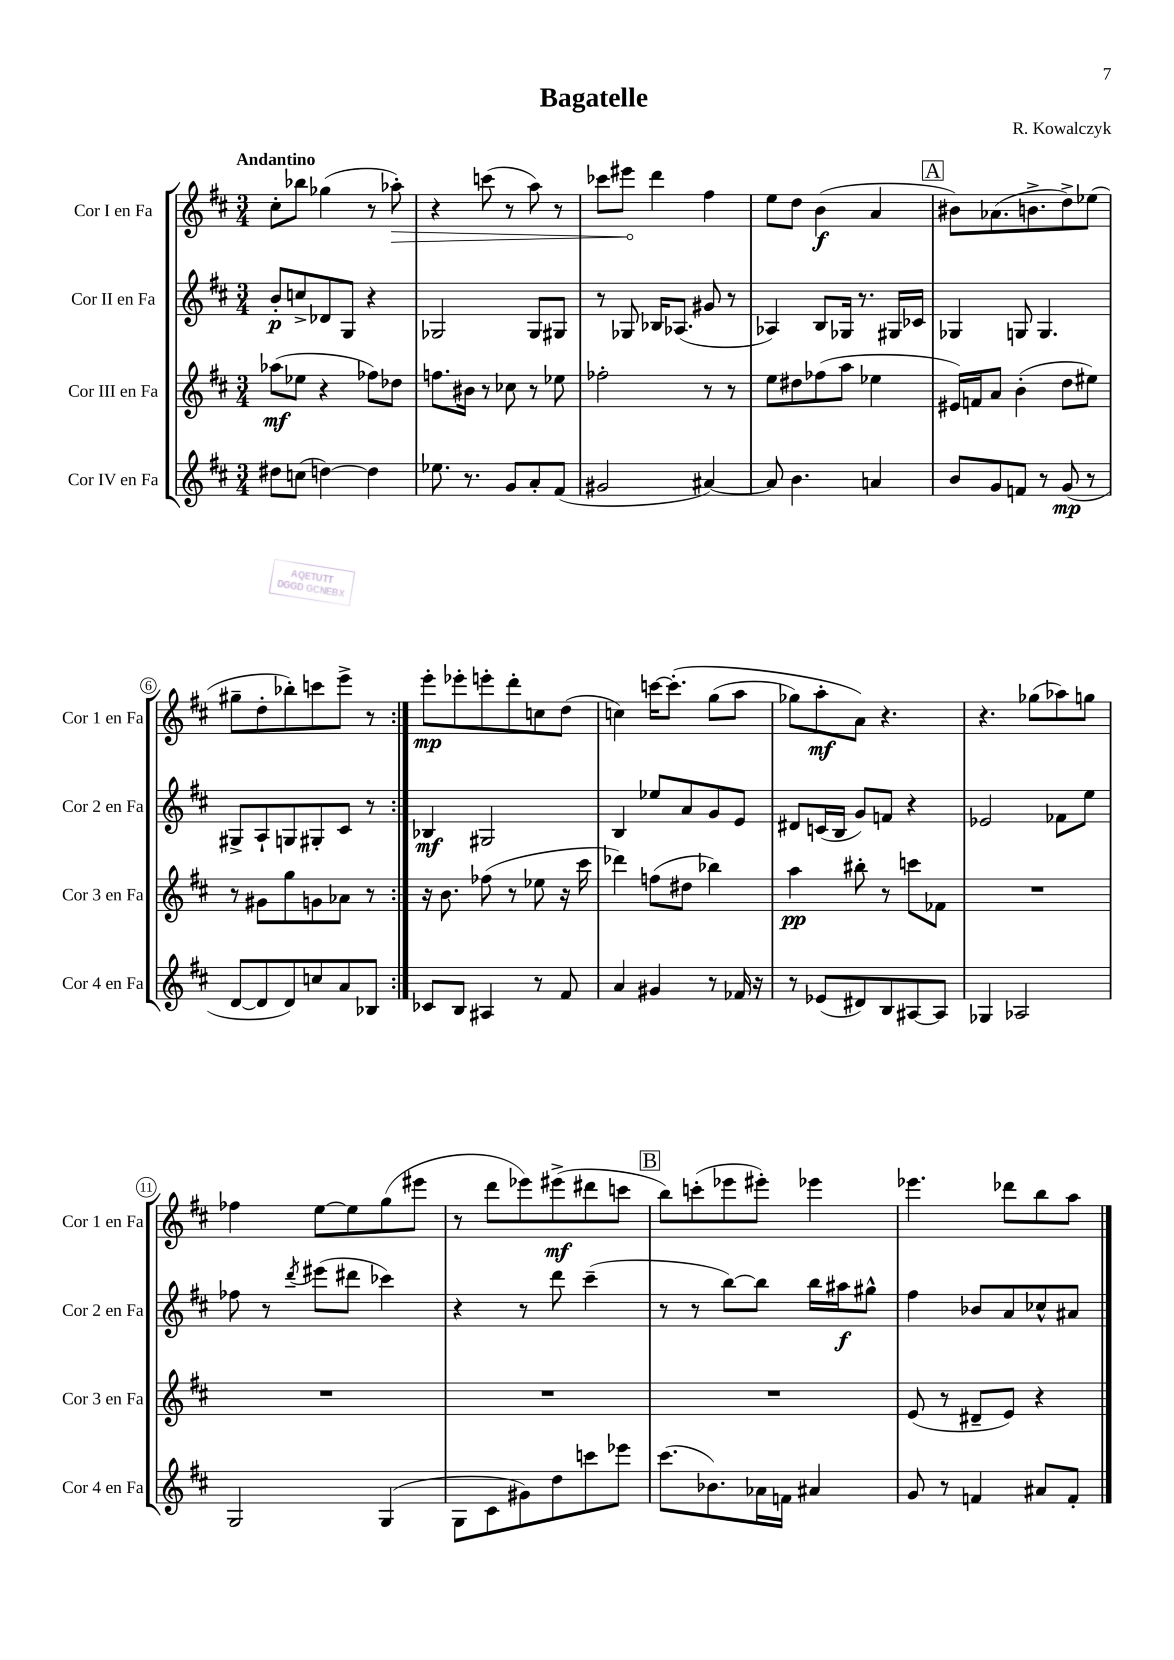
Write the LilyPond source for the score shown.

\header { title = "Bagatelle" composer = "R. Kowalczyk" }
<<
\new StaffGroup <<
\new Staff = "s0" \with { instrumentName = "Cor I en Fa" shortInstrumentName = "Cor 1 en Fa" } {
    \clef treble \key d \major \numericTimeSignature \time 3/4 \tempo "Andantino"
    \repeat volta 2 { cis''8-. bes''8 ges''4( r8 \once \override Hairpin.circled-tip = ##t aes''8-.\>) |
    r4 c'''8( r8 a''8) r8 |
    ces'''8 eis'''8\! d'''4 fis''4 |
    e''8 d''8 b'4\f( a'4 |
    \mark \markup { \box "A" } bis'8) aes'8.( b'8.-> d''8->) ees''8( |
    gis''8-- d''8-. bes''8-.) c'''8 e'''8-> r8 | }
    e'''8-.\mp ees'''8-. e'''8-. d'''8-. c''8 d''8( |
    c''4) c'''16~ c'''8.-.\( g''8( a''8 |
    ges''8) a''8-.\mf a'8\) r4. |
    r4. ges''8( aes''8) g''8 |
    fes''4 e''8~ e''8 g''8( eis'''8 |
    r8 d'''8 ees'''8) eis'''8->\mf( dis'''8 c'''8 |
    \mark \markup { \box "B" } b''8) c'''8-.( ees'''8 eis'''8-.) ees'''4 |
    ees'''4. des'''8 b''8 a''8 \bar "|." |
}
\new Staff = "s1" \with { instrumentName = "Cor II en Fa" shortInstrumentName = "Cor 2 en Fa" } {
    \clef treble \key d \major \numericTimeSignature \time 3/4
    \repeat volta 2 { b'8-.\p c''8-> des'8 g8 r4 |
    ges2 ges8 gis8 |
    r8 ges8 bes16 aes8.( gis'8 r8 |
    aes4) b8 ges16 r8. gis16 ces'16 |
    \mark \markup { \box "A" } ges4 g8 g4. |
    gis8-> a8-! g8 gis8-. cis'8 r8 | }
    bes4\mf gis2 |
    b4 ees''8 a'8 g'8 e'8 |
    dis'8 c'16( b16 g'8) f'8 r4 |
    ees'2 fes'8 e''8 |
    fes''8 r8 \acciaccatura { d'''8 } eis'''8( dis'''8 ces'''4) |
    r4 r8 d'''8 cis'''4--( |
    \mark \markup { \box "B" } r8 r8 b''8~) b''8 b''16 ais''16\f gis''8-^ |
    fis''4 bes'8 a'8 ces''8-^ ais'8 \bar "|." |
}
\new Staff = "s2" \with { instrumentName = "Cor III en Fa" shortInstrumentName = "Cor 3 en Fa" } {
    \clef treble \key d \major \numericTimeSignature \time 3/4
    \repeat volta 2 { aes''8\mf( ees''8 r4 fes''8) des''8 |
    f''8. bis'16 r8 ces''8 r8 ees''8 |
    fes''2-. r8 r8 |
    e''8 dis''8 fes''8( a''8 ees''4 |
    \mark \markup { \box "A" } eis'16) f'16 a'8 b'4-.( d''8 eis''8) |
    r8 gis'8 g''8 g'8 aes'8 r8 | }
    r16 b'8. fes''8( r8 ees''8 r16 cis'''16 |
    des'''4) f''8( dis''8 bes''4) |
    a''4\pp bis''8-. r8 c'''8 fes'8 |
    R2. |
    R2. |
    R2. |
    \mark \markup { \box "B" } R2. |
    e'8( r8 dis'8-- e'8) r4 \bar "|." |
}
\new Staff = "s3" \with { instrumentName = "Cor IV en Fa" shortInstrumentName = "Cor 4 en Fa" } {
    \clef treble \key d \major \numericTimeSignature \time 3/4
    \repeat volta 2 { dis''8 c''8( d''4~) d''4 |
    ees''8. r8. g'8 a'8-. fis'8( |
    gis'2 ais'4~) |
    ais'8 b'4. a'4 |
    \mark \markup { \box "A" } b'8 g'8 f'8 r8 g'8\mp( r8 |
    d'8~ d'8 d'8) c''8 a'8 bes8 | }
    ces'8 b8 ais4 r8 fis'8 |
    a'4 gis'4 r8 fes'16 r16 |
    r8 ees'8( dis'8) b8 ais8~ ais8 |
    ges4 aes2 |
    g2 g4( |
    g8 cis'8 gis'8) d''8 c'''8 ees'''8 |
    \mark \markup { \box "B" } cis'''8.( bes'8.) aes'16 f'16 ais'4 |
    g'8 r8 f'4 ais'8 f'8-. \bar "|." |
}
>>
>>
\layout { \context { \Score \override BarNumber.stencil = #(make-stencil-circler 0.1 0.3 ly:text-interface::print) } }
